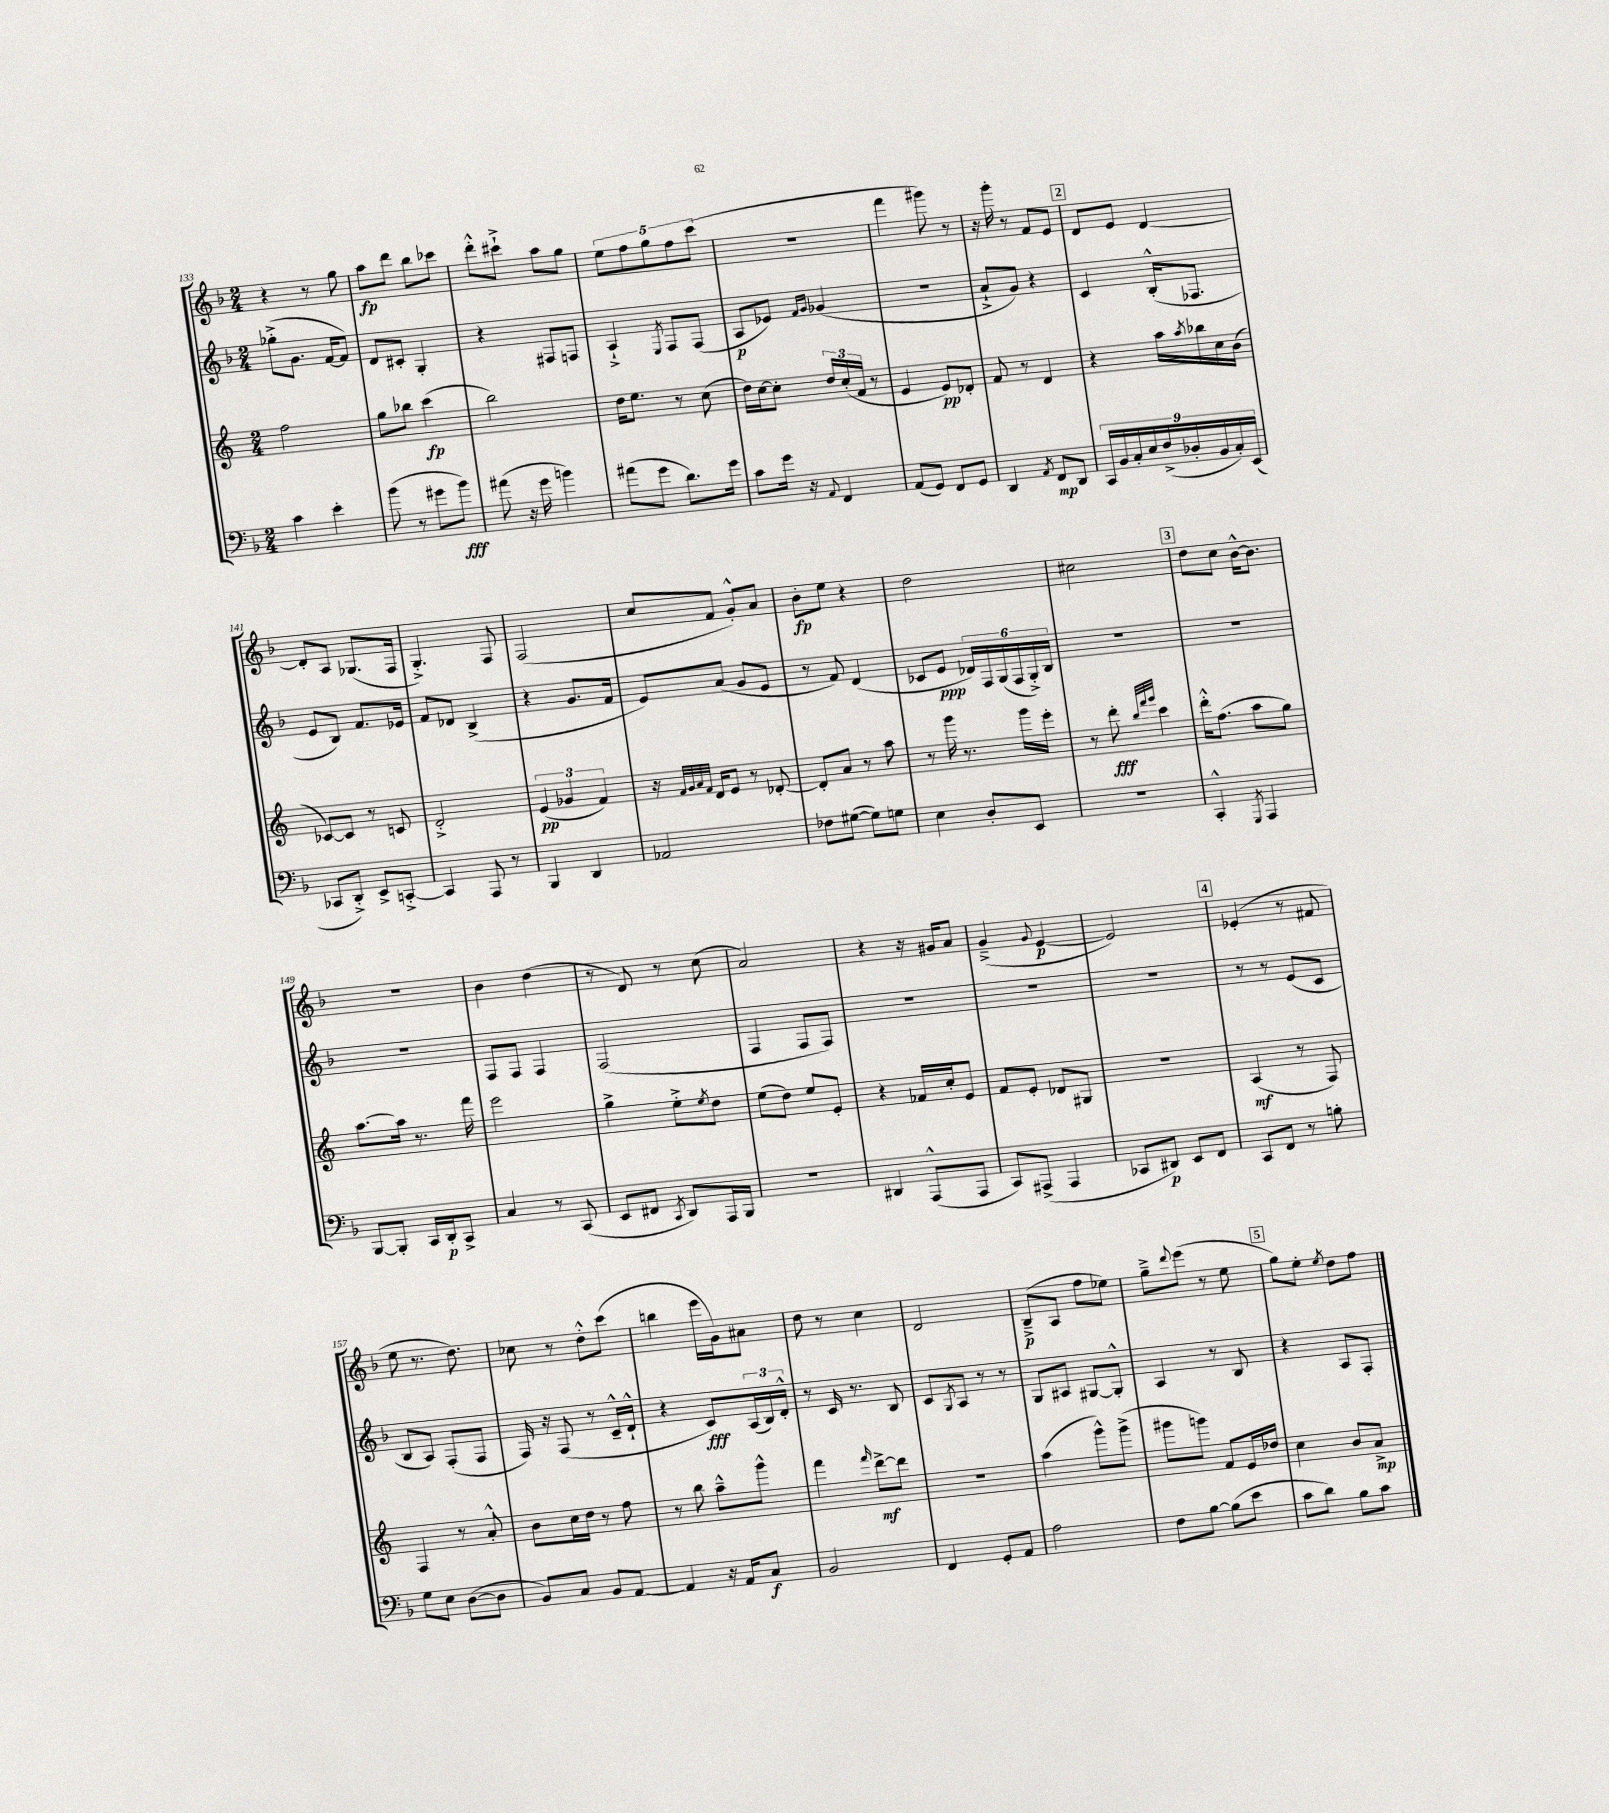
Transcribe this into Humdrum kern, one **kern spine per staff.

**kern	**kern	**kern	**kern
*staff4	*staff3	*staff2	*staff1
*clefF4	*clefG2	*clefG2	*clefG2
*k[b-]	*k[]	*k[b-]	*k[b-]
*M2/4	*M2/4	*M2/4	*M2/4
4c	2ff	(8gg-'^	4r
.	.	8.g	.
4e'	.	.	8r
.	.	[16f	.
.	.	8f])	8gg
=	=	=	=
(8b-	8gg	8d	8aa
8r	8bb-	8c#'	8ddd
8g#	(4ccc	4G'	8bb-
8b-)	.	.	8ccc-
=	=	=	=
(8a#	2bb)	4r	8ddd'^^
16r	.	.	8ccc#`^
16g	.	.	.
4b)	.	8F#	8aa
.	.	8F	8gg
=	=	=	=
(8a#	16dd	4A`^	10ee
.	8.ee	.	.
.	.	.	10ff
8g	.	.	.
.	.	.	10gg
.	.	8qE	.
8.d)	8r	8F	.
.	.	.	10ff
.	(8cc	(8F	.
.	.	.	(10ccc
16g	.	.	.
=	=	=	=
8c	16dd)	8A	2r
.	[16cc	.	.
16g	8cc']	8e-)	.
16r	.	.	.
.	.	16qqf	.
8qqAA	.	16qqg	.
4FF	24dd	(4g-	.
.	(24cc'	.	.
.	24f	.	.
.	8r	.	.
=	=	=	=
(8AA	4e	2r	4fff
8GG)	.	.	.
8FF	8e)	.	8ggg#)
8GG	8d-'	.	8r
=	=	=	=
4DD	8f	8a`^	16r
.	.	.	16ggg'
.	8r	8g)	8r
8qAA	.	.	.
8FF	4d	4r	8f
8DD	.	.	8e
=	=	=	=
18CC	4r	4c	8d
18BB-	.	.	.
18C'	.	.	.
.	.	.	8e
18E	.	.	.
(18F^	.	.	.
.	16aa	(16B-'^^	[4d
18D-'	.	.	.
.	8qaa	.	.
.	16bb-	8.F-	.
18BB-	.	.	.
.	16cc	.	.
18C')	.	.	.
.	(16b	.	.
(18EE	.	.	.
=	=	=	=
8CC-	[8c-)	8e	8d']
8DD'^)	8c-]	8B-)	8A
8EE^	8r	8.f	(8.G-
[8CC'^	8c	.	.
.	.	16e-	16F
=	=	=	=
4CC]	2d'^	8f	4.G'^)
.	.	8d-	.
8AAA	.	(4B-^	.
8r	.	.	8F
=	=	=	=
4BBB-	(6e	4r	(2F
.	6g-	.	.
4DD	.	8.g	.
.	6f)	.	.
.	.	16f	.
=	=	=	=
2AA-	16r	8e)	8cc
.	32qqf	.	.
.	32qqg	.	.
.	32qqa	.	.
.	32qqf	.	.
.	16d	.	.
.	8e	(8a	8f
.	8r	8g	8g'^^)
.	[8d-'	8e	8a
=	=	=	=
8F-	8d-']	8r	8b-'
([8G#	8a	8f)	8ee
8G#])	8r	(4d	4r
8G	8aa	.	.
=	=	=	=
4E	8r	8c-	2dd
.	16ggg	8e	.
.	8.r	.	.
8D'	.	24d-)	.
.	.	24F	.
.	.	(24G	.
8EE	16ggg	24F	.
.	.	24G'^)	.
.	16eee'	.	.
.	.	24B-	.
=	=	=	=
2r	8r	2r	2cc#
.	8ddd'	.	.
.	32qqbb	.	.
.	32qqfff	.	.
.	32qqggg	.	.
.	4ccc	.	.
=	=	=	=
4CC'^^	16ddd'^^	2r	8dd
.	(8.ff	.	.
.	.	.	8cc
8qGGG	.	.	.
4AAA	8aa	.	[16b-^^
.	.	.	8.b-]
.	8gg)	.	.
=	=	=	=
[8BBB-	[8.aa	2r	2r
8BBB-']	.	.	.
.	16aa]	.	.
16CC	8.r	.	.
16DD'	.	.	.
8CC^	.	.	.
.	16fff	.	.
=	=	=	=
4C	2eee	8F	4b-
.	.	8F	.
8r	.	4F	(4dd
(8CC	.	.	.
=	=	=	=
8EE	4gg^	(2F	8r
8FF#	.	.	8d)
8qCC	.	.	.
8DD)	8ee'^	.	8r
.	8qee	.	.
16AAA	8dd	.	(8cc
16BBB-	.	.	.
=	=	=	=
2r	(8ee	4F	2a)
.	8dd)	.	.
.	8ee	8F	.
.	8e'	8F)	.
=	=	=	=
4DD#	4r	2r	4r
(8AAA^^	16f-	.	16r
.	16cc'	.	16g#
8AAA	8e	.	8a
=	=	=	=
8CC)	8f	2r	(4g~^
(8AAA#^	8e'	.	.
.	.	.	8qqg
4AAA#	8d-	.	[4e
.	8G#	.	.
=	=	=	=
8CC-	2r	2r	2e])
8DD#)	.	.	.
8EE	.	.	.
8FF	.	.	.
=	=	=	=
8CC	(4A	8r	(4e-'
8FF	.	8r	.
8r	8r	(8e	8r
8B'	8F)	8c	8f#
=	=	=	=
8G	4F	8B-	8ee
8E	.	8A)	8.r
([8D	8r	(8F'	.
.	.	.	8.dd)
8D]	8a'^^	8F	.
=	=	=	=
8BB-)	8b	16F)	8cc-
.	.	16r	.
8C	16cc	(8F	8r
.	16dd	.	.
8BB-	8r	8r	8dd'^^
[8AA	8ff	16c~^^	(8ccc
.	.	16d`^^	.
=	=	=	=
4AA]	8r	4r	4bb
.	8bb	.	.
16r	8aa~^^	8c)	16eee
16AA	.	.	16g)
8C	8ggg^^	(24A	8a#
.	.	24B-)	.
.	.	24d'^^	.
=	=	=	=
2BB-	4fff	8r	8dd
.	.	16c	8r
.	.	8.r	.
.	16qqfff	.	.
.	[8ddd^	.	4cc
.	8ddd]	8B-	.
=	=	=	=
4FF	2r	8c	2d
.	.	8qG	.
.	.	8A	.
8GG'	.	8r	.
8AA	.	8r	.
=	=	=	=
2A	(4aa	8G	(8B-~^
.	.	8A#	8A
.	8ggg^^)	[8G#	8ff
.	(8ggg^	8G#'^^]	8ee-)
=	=	=	=
8F	8ggg#	4A	8gg~^
.	.	.	8qqddd
[8B-	8ggg)	.	(8eee
(8B-]	8f	8r	8r
8e	16e	8B-	8ee
.	16dd-	.	.
=	=	=	=
8c	4cc	4r	8gg)
8d)	.	.	8ee'
.	.	.	8qee
8B-	8b	8A	8dd
8c	8a^	8F'	8ff
==	==	==	==
*-	*-	*-	*-
